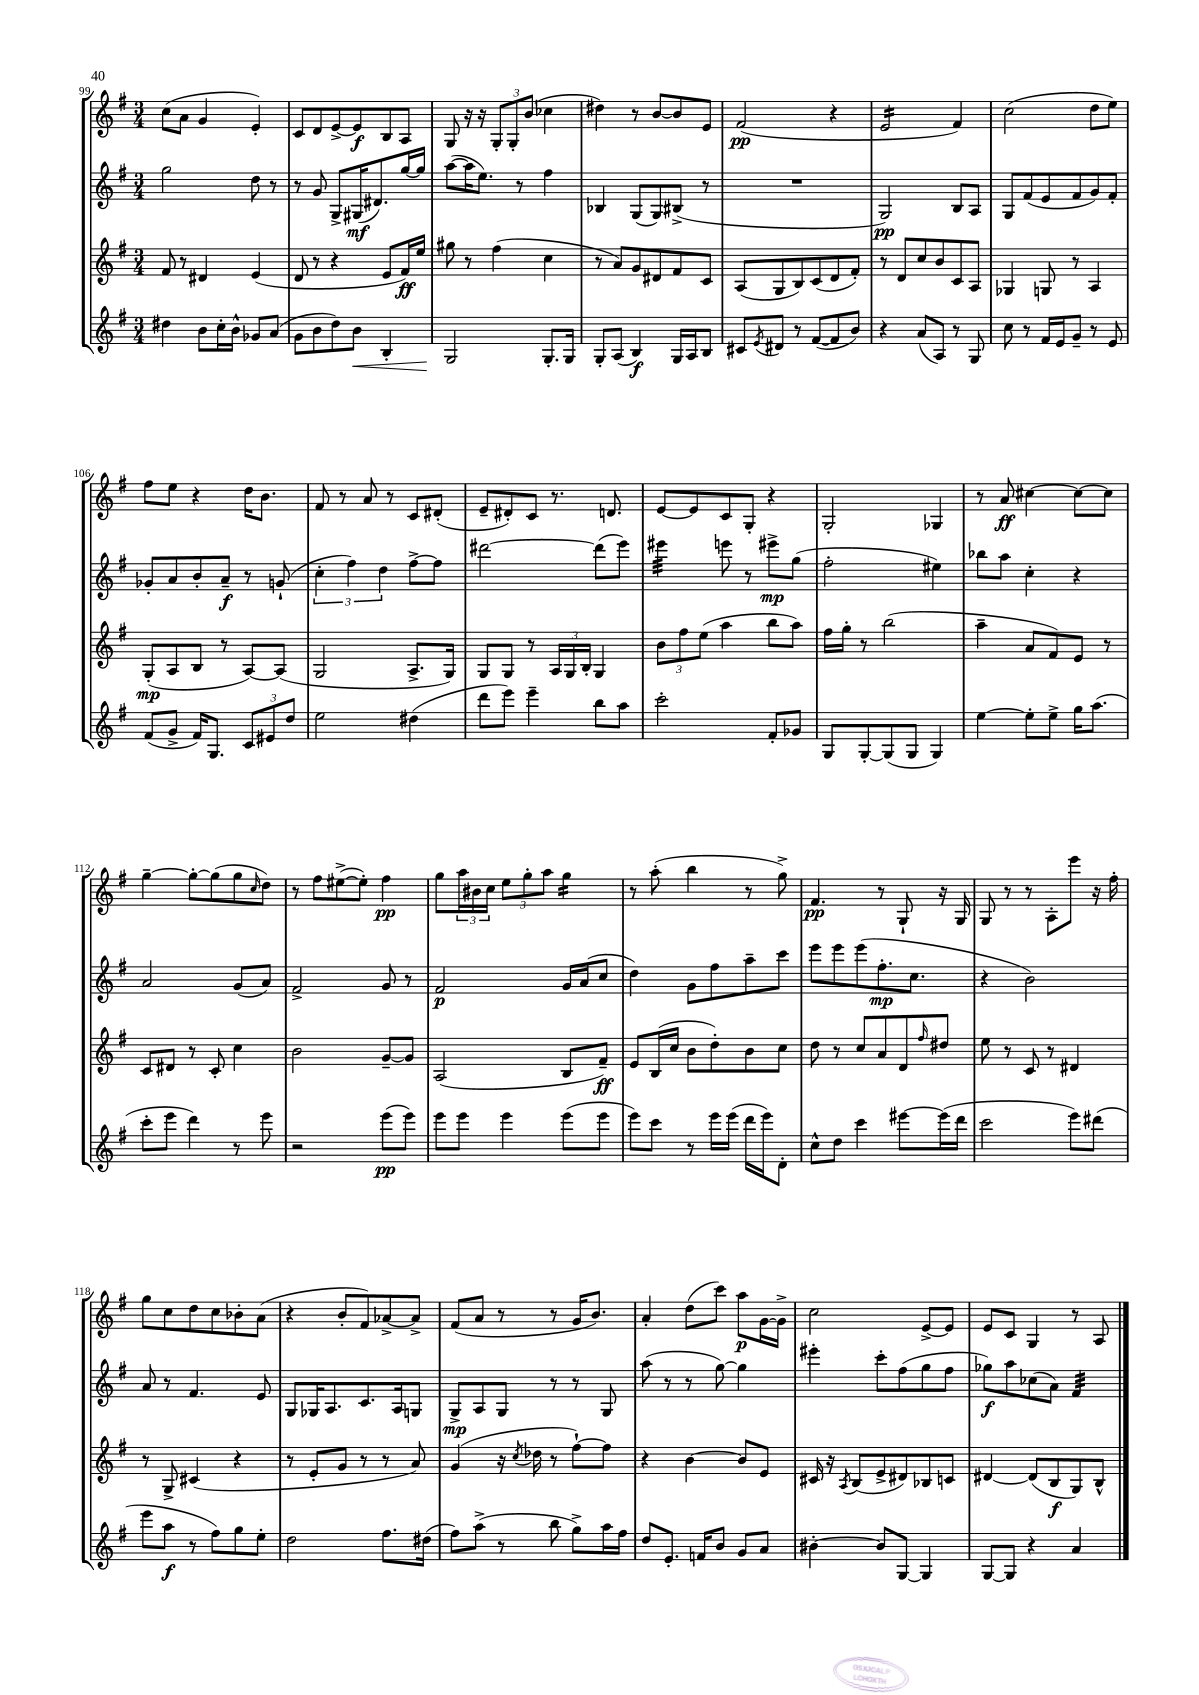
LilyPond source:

<<
\new StaffGroup <<
\new Staff = "s0" {
    \clef treble \key g \major \numericTimeSignature \time 3/4
    c''8( a'8 g'4 e'4-.) |
    c'8 d'8 e'8~-> e'8\f b8 a8 |
    g8 r16 r16 \tuplet 3/2 { g8-. g8-. b'8( } ces''4 |
    dis''4) r8 b'8~ b'8 e'8 |
    fis'2\pp( r4 |
    e'2:16 fis'4) |
    c''2( d''8 e''8) |
    fis''8 e''8 r4 d''16 b'8. |
    fis'8 r8 a'8 r8 c'8 dis'8-.( |
    e'8-- dis'8-.) c'8 r8. d'8. |
    e'8~ e'8 c'8 g8-. r4 |
    g2-. ges4 |
    r8 a'8\ff cis''4~ cis''8~ cis''8 |
    g''4~-- g''8~-. g''8( g''8 \grace { c''16 } d''8) |
    r8 fis''8 eis''8~->( eis''8-.) fis''4\pp |
    g''8 \tuplet 3/2 { a''16 bis'16 c''16 } \tuplet 3/2 { e''8 g''8-. a''8 } g''4:16 |
    r8 a''8-.( b''4 r8 g''8->) |
    fis'4.\pp r8 g8-! r16 g16 |
    g8 r8 r8 a8-. e'''8 r16 fis''16-. |
    g''8 c''8 d''8 c''8 bes'8-. a'8( |
    r4 b'8-. fis'8) aes'8~-> aes'8-> |
    fis'8( a'8 r8 r8 g'16 b'8.) |
    a'4-. d''8( c'''8) a''8\p g'16~ g'16-> |
    c''2 e'8~-> e'8 |
    e'8 c'8 g4 r8 a8 \bar "|." |
}
\new Staff = "s1" {
    \clef treble \key g \major \numericTimeSignature \time 3/4
    g''2 d''8 r8 |
    r8 g'8 g8-> gis16\mf( dis'8.) g''16~ g''16 |
    a''8~( a''16 e''8.) r8 fis''4 |
    bes4 g8( g8) bis8->( r8 |
    R2. |
    g2\pp) b8 a8 |
    g8 fis'8( e'8 fis'8 g'8) fis'8-. |
    ges'8-. a'8 b'8-. a'8--\f r8 g'8-!( |
    \tuplet 3/2 { c''4-. fis''4) d''4 } fis''8~-> fis''8 |
    dis'''2~ dis'''8( e'''8) |
    eis'''4:32 e'''8 r8 eis'''8->\mp g''8( |
    fis''2-. eis''4) |
    bes''8 a''8 c''4-. r4 |
    a'2 g'8( a'8) |
    fis'2-> g'8 r8 |
    fis'2\p g'16 a'16( c''8 |
    d''4) g'8 fis''8 a''8-- c'''8 |
    e'''8 e'''8 e'''8( fis''8.-.\mp c''8. |
    r4 b'2) |
    a'8 r8 fis'4. e'8 |
    g8 ges16 a8. c'8. a16 g8 |
    g8->\mp a8 g8 r8 r8 g8 |
    a''8( r8 r8 g''8~) g''4 |
    eis'''4-. c'''8-. fis''8( g''8 fis''8 |
    ges''8\f) a''8 ces''8( a'8) fis'4:32 \bar "|." |
}
\new Staff = "s2" {
    \clef treble \key g \major \numericTimeSignature \time 3/4
    fis'8 r8 dis'4 e'4( |
    d'8 r8 r4 e'8 fis'16\ff) e''16 |
    gis''8 r8 fis''4( c''4 |
    r8 a'8) g'8 dis'8 fis'8 c'8 |
    a8( g8 b8) c'8( d'8 fis'8-.) |
    r8 d'8 c''8 b'8 c'8 a8 |
    ges4 g8 r8 a4 |
    g8-.\mp( a8 b8 r8 a8~) a8( |
    g2 a8.-> g16) |
    g8 g8 r8 \tuplet 3/2 { a16 g16 b16-. } g4 |
    \tuplet 3/2 { b'8 fis''8 e''8( } a''4 b''8 a''8) |
    fis''16 g''16-. r8 b''2( |
    a''4-- a'8 fis'8) e'8 r8 |
    c'8 dis'8 r8 c'8-. c''4 |
    b'2 g'8~-- g'8 |
    a2( b8 fis'8--\ff) |
    e'8 b16( c''16 b'8 d''8-.) b'8 c''8 |
    d''8 r8 c''8 a'8 d'8 \grace { fis''16 } dis''8 |
    e''8 r8 c'8 r8 dis'4 |
    r8 g8-> cis'4( r4 |
    r8 e'8-. g'8 r8 r8 a'8) |
    g'4( r16 \acciaccatura { c''8 } des''16 r8 fis''8~-!) fis''8 |
    r4 b'4~ b'8 e'8 |
    cis'16 r16 \acciaccatura { a8 } b8( e'8-> dis'8) bes8 c'8 |
    dis'4~ dis'8( b8\f g8) b8-^ \bar "|." |
}
\new Staff = "s3" {
    \clef treble \key g \major \numericTimeSignature \time 3/4
    dis''4 b'8 c''16-. b'16-^ ges'8 a'8( |
    g'8 b'8 d''8) b'8\< b4-. |
    g2\! g8.-. g16 |
    g8-. a8( b4\f) g16 a16 b8 |
    cis'8 \acciaccatura { e'8 } dis'8 r8 fis'8~( fis'8 b'8) |
    r4 a'8( a8) r8 g8 |
    c''8 r8 fis'16 e'16 g'8-- r8 e'8 |
    fis'8( g'8-> fis'16) g8. \tuplet 3/2 { c'8 eis'8 d''8 } |
    e''2 dis''4( |
    d'''8 e'''8) e'''4-- b''8 a''8 |
    c'''2-. fis'8-. ges'8 |
    g8 g8~-. g8( g8 g4) |
    e''4~ e''8-. e''8-> g''16 a''8.( |
    c'''8-. e'''8 d'''4) r8 e'''8 |
    r2 e'''8\pp( e'''8) |
    e'''8 e'''8 e'''4 e'''8( e'''8 |
    e'''8) c'''8 r8 e'''16 e'''16( d'''16 e'''16) d'8-. |
    c''8-^ d''8 c'''4 eis'''8~ eis'''16( d'''16 |
    c'''2 e'''8) dis'''8( |
    e'''8 a''8\f r8 fis''8) g''8 e''8-. |
    d''2 fis''8. dis''16( |
    fis''8) a''8->( r8 b''8 g''8->) a''16 fis''16 |
    d''8 e'8.-. f'16 b'8 g'8 a'8 |
    bis'4~-. bis'8 g8~ g4 |
    g8~ g8 r4 a'4 \bar "|." |
}
>>
>>
\layout { \context { \Score currentBarNumber = #99 } }
